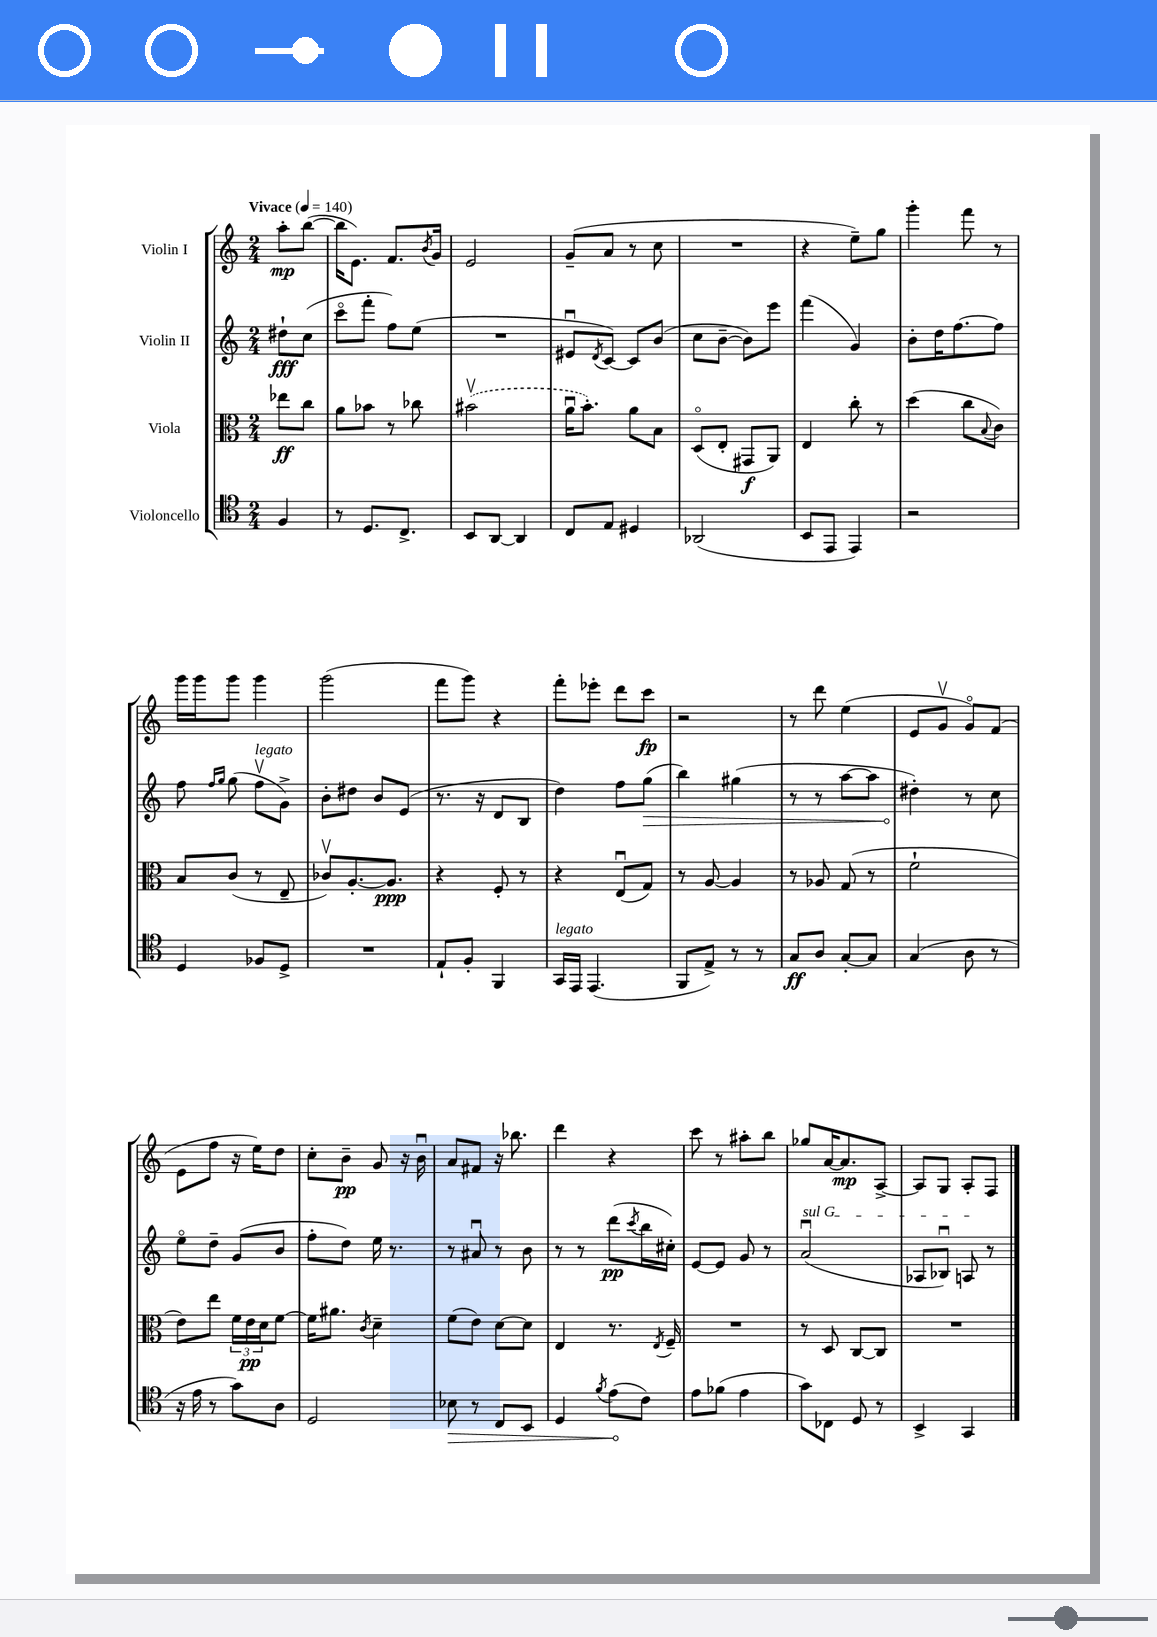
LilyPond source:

<<
\new StaffGroup <<
\new Staff = "s0" \with { instrumentName = "Violin I" } {
    \clef treble \key c \major \numericTimeSignature \time 2/4 \partial 4 \tempo "Vivace" 4 = 140
    a''8-.\mp b''8~( |
    b''16 e'8.) f'8. \acciaccatura { b'8 } g'16 |
    e'2 |
    g'8--( a'8 r8 c''8 |
    R2 |
    r4 e''8--) g''8 |
    g'''4-. f'''8 r8 |
    g'''16 g'''16 g'''8 g'''4 |
    g'''2( |
    f'''8 g'''8) r4 |
    f'''8-. ees'''8-. d'''8 c'''8\fp |
    r2 |
    r8 d'''8 e''4( |
    e'8 g'8\upbow g'8\flageolet) f'8( |
    e'8 f''8 r16 e''16) d''8 |
    c''8-. b'8--\pp g'8 r16 b'16\downbow |
    a'8 fis'8 r16 bes''8. |
    d'''4 r4 |
    c'''8 r8 ais''8-. b''8 |
    ges''8 a'16~ a'8.\mp a8~-> |
    a8 g8 a8-. f8 \bar "|." |
}
\new Staff = "s1" \with { instrumentName = "Violin II" } {
    \clef treble \key c \major \numericTimeSignature \time 2/4 \partial 4
    dis''8-!\fff c''8( |
    c'''8\flageolet f'''8-. f''8) e''8( |
    R2 |
    eis'8\downbow \acciaccatura { d'8 } c'8~) c'8 b'8( |
    c''8 b'8~-- b'8) e'''8 |
    f'''4( g'4) |
    b'8-. d''16 f''8.~ f''8 |
    f''8 \grace { f''16 g''16 } g''8( f''8\upbow^\markup { \italic "legato" } g'8->) |
    b'8-. dis''8 b'8 e'8( |
    r8. r16 d'8 b8 |
    d''4) f''8 \once \override Hairpin.circled-tip = ##t g''8\>( |
    b''4) gis''4( |
    r8 r8 a''8~ a''8 |
    dis''4-.\!) r8 c''8 |
    e''8\flageolet d''8-- g'8( b'8 |
    f''8-. d''8) e''16 r8. |
    r8 ais'8\downbow r8 b'8 |
    r8 r8 d'''8\pp( \acciaccatura { c'''8 } b''16 cis''16-.) |
    e'8~ e'8 g'8 r8 |
    \once \override TextSpanner.bound-details.left.text = \markup { \italic "sul G" } a'2\downbow\startTextSpan( |
    aes8 bes8\downbow) a8\stopTextSpan r8 \bar "|." |
}
\new Staff = "s2" \with { instrumentName = "Viola" } {
    \clef alto \key c \major \numericTimeSignature \time 2/4 \partial 4
    ees''8\ff c''8 |
    a'8 bes'8 r8 ces''8 |
    \once \slurDashed bis'2\upbow( |
    a'16\downbow b'8.-.) a'8 b8 |
    d8\flageolet( e8-. gis,8\f a,8) |
    e4 c''8-. r8 |
    d''4( c''8 \appoggiatura { b8 } c'8) |
    b8 c'8( r8 e8-- |
    ces'8\upbow) a8.~-. a8.\ppp |
    r4 f8-. r8 |
    r4 e8\downbow( g8) |
    r8 a8~ a4 |
    r8 aes8 g8( r8 |
    f'2-! |
    e'8) e''8 \tuplet 3/2 { f'16 e'16\pp d'16 } f'8~ |
    f'16 ais'8. \acciaccatura { c'8 } d'4-- |
    f'8( e'8) d'8~ d'8 |
    e4 r8. \acciaccatura { e8 } f16-- |
    R2 |
    r8 d8 c8~ c8 |
    R2 \bar "|." |
}
\new Staff = "s3" \with { instrumentName = "Violoncello" } {
    \clef tenor \key c \major \numericTimeSignature \time 2/4 \partial 4
    f4 |
    r8 d8. c8.-> |
    b,8 a,8~ a,4 |
    c8 e8 dis4 |
    aes,2( |
    b,8 e,8 e,4) |
    r2 |
    d4 fes8 d8-> |
    R2 |
    e8-! f8-. f,4 |
    g,16^\markup { \italic "legato" } e,16 e,4.( |
    f,8 e8->) r8 r8 |
    g8\ff a8 g8~-. g8 |
    g4( a8 r8 |
    r16 e'16 r8 g'8) a8 |
    d2 |
    \once \override Hairpin.circled-tip = ##t bes8\> r8 c8 b,8 |
    d4 \acciaccatura { f'8 } e'8\!( c'8) |
    e'8 fes'8( e'4 |
    g'8) ces8 d8 r8 |
    b,4-> g,4 \bar "|." |
}
>>
>>
\layout { \context { \Score \remove "Bar_number_engraver" } }
